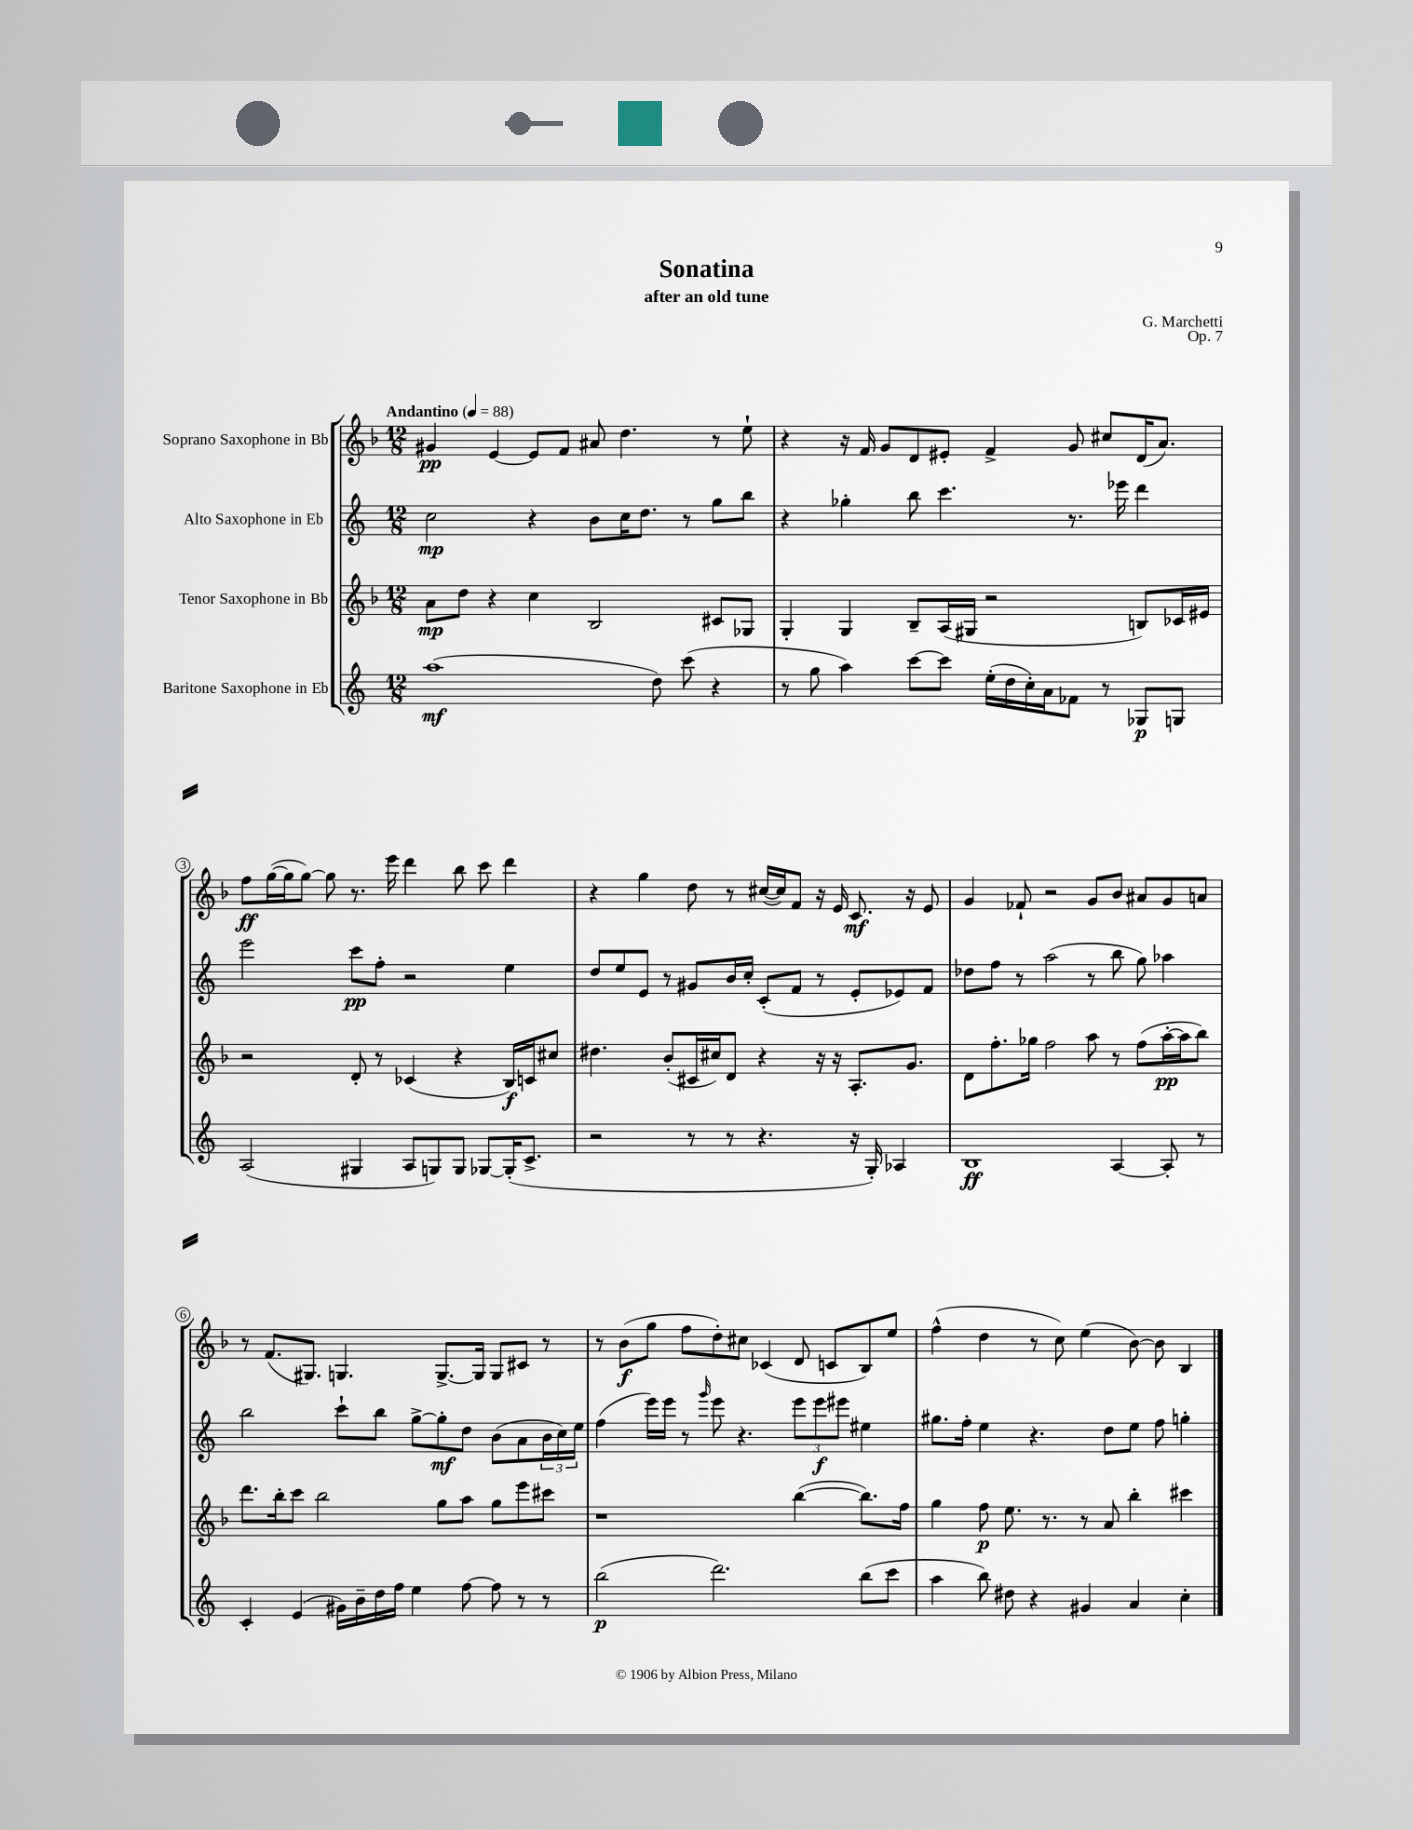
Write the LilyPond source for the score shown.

\header { title = "Sonatina" composer = "G. Marchetti" subtitle = "after an old tune" opus = "Op. 7" }
<<
\new StaffGroup <<
\new Staff = "s0" \with { instrumentName = "Soprano Saxophone in Bb" } {
    \clef treble \key f \major \numericTimeSignature \time 12/8 \tempo "Andantino" 4 = 88
    gis'4\pp e'4~ e'8 f'8 ais'8 d''4. r8 e''8-! |
    r4 r16 f'16 g'8 d'8 eis'8-. f'4-> g'8 cis''8 d'16( a'8.) |
    f''8\ff g''16~( g''16 g''8~) g''8 r8. e'''16 d'''4 bes''8 c'''8 d'''4 |
    r4 g''4 d''8 r8 cis''16~( cis''16) f'8 r16 e'16 c'8.\mf r16 e'8 |
    g'4 fes'8-! r2 g'8 bes'8 ais'8 g'8 a'8 |
    r8 f'8.( gis8.) g4. g8.~-> g16 g8 cis'8 r8 |
    r8 bes'8\f( g''8 f''8 d''8-.) cis''8 ces'4( d'8 c'8 bes8) e''8 |
    f''4-^( d''4 r8 c''8) e''4( bes'8~) bes'8 bes4 \bar "|." |
}
\new Staff = "s1" \with { instrumentName = "Alto Saxophone in Eb" } {
    \clef treble \key c \major \numericTimeSignature \time 12/8
    c''2\mp r4 b'8 c''16 d''8. r8 g''8 b''8 |
    r4 ges''4-. b''8 c'''4. r8. ees'''16 d'''4 |
    e'''2 c'''8\pp f''8-. r2 e''4 |
    d''8 e''8 e'8 r8 gis'8 b'16 c''16-. c'8-.( f'8 r8 e'8-. ees'8) f'8 |
    des''8 f''8 r8 a''2( r8 b''8 g''8) aes''4 |
    b''2 c'''8-! b''8 g''8~-> g''8-.\mf d''8 b'8( a'8 \tuplet 3/2 { b'16 c''16) e''16 } |
    f''4( e'''16) e'''16 r8 \grace { g'''16 } e'''8 r4. \tuplet 3/2 { e'''8 e'''8\f eis'''8 } eis''4 |
    gis''8. f''16-. e''4 r4. d''8 e''8 f''8 g''4-. \bar "|." |
}
\new Staff = "s2" \with { instrumentName = "Tenor Saxophone in Bb" } {
    \clef treble \key f \major \numericTimeSignature \time 12/8
    a'8\mp d''8 r4 c''4 bes2 cis'8 ges8 |
    g4-. g4 bes8-- a16( gis16 r2 b8) ces'16 eis'16 |
    r2 d'8-. r8 ces'4( r4 bes16\f) c'16 cis''8 |
    dis''4. bes'8-.( cis'16 cis''16) d'8 r4 r16 r16 a8.-. g'8. |
    d'8 f''8.-. ges''16 f''2 a''8 r8 f''8( a''16~-.\pp a''16 bes''8) |
    d'''8. bes''16-. c'''8 bes''2 g''8 a''8 g''8 e'''8 cis'''8 |
    r1 bes''4~( bes''8.) f''16 |
    g''4 f''8\p e''8. r8. r8 a'8 bes''4-. cis'''4 \bar "|." |
}
\new Staff = "s3" \with { instrumentName = "Baritone Saxophone in Eb" } {
    \clef treble \key c \major \numericTimeSignature \time 12/8
    a''1\mf( d''8) c'''8( r4 |
    r8 g''8 a''4) c'''8~ c'''8 e''16-.( d''16 c''16-.) a'16 fes'8 r8 ges8\p g8 |
    a2( gis4 a8 g8) g8 ges8~ ges16-.( c'8.-> |
    r2 r8 r8 r4. r16 g16-.) aes4 |
    b1\ff a4~ a8-. r8 |
    c'4-. e'4( gis'16) b'16-- d''16 f''16 e''4 f''8~ f''8 r8 r8 |
    b''2\p( d'''2.) b''8( c'''8 |
    a''4 b''8) dis''8 r4 gis'4 a'4 c''4-. \bar "|." |
}
>>
>>
\layout { \context { \Score \override BarNumber.stencil = #(make-stencil-circler 0.1 0.3 ly:text-interface::print) } }
